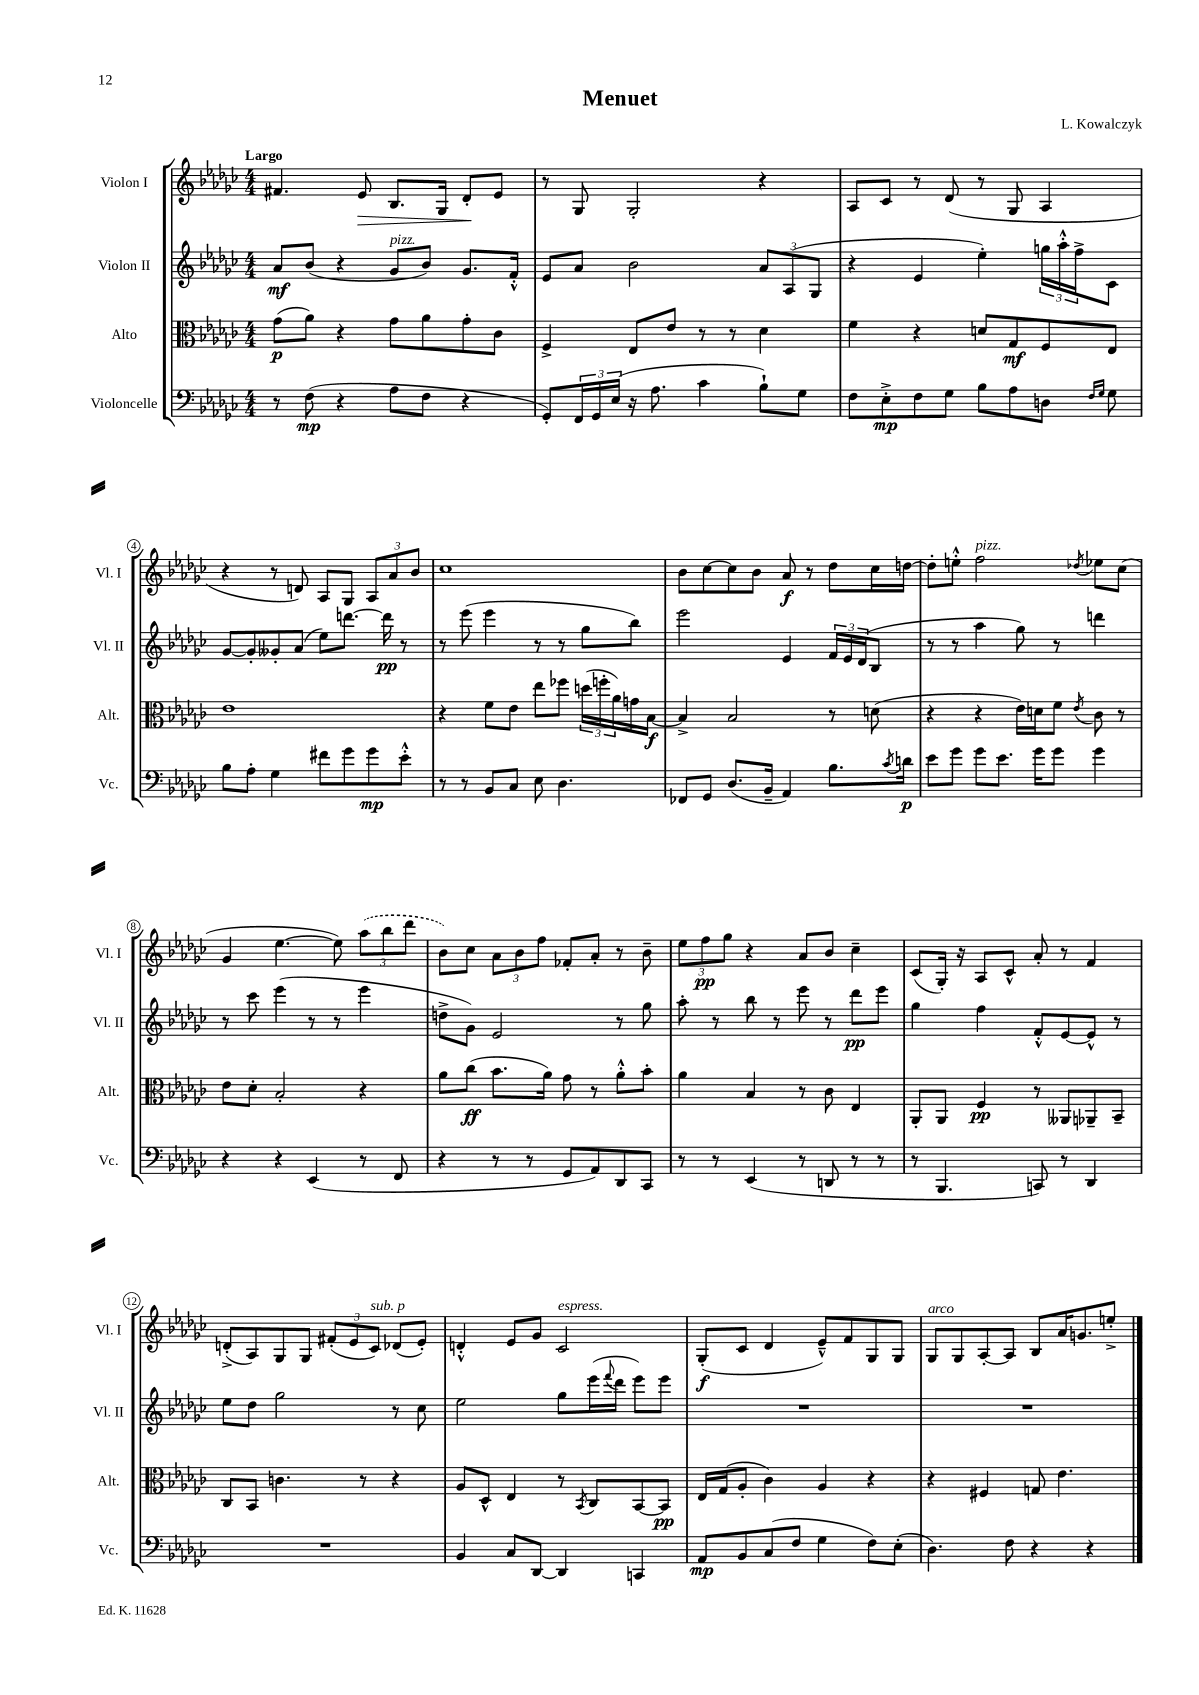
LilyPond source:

\header { title = "Menuet" composer = "L. Kowalczyk" }
<<
\new StaffGroup <<
\new Staff = "s0" \with { instrumentName = "Violon I" shortInstrumentName = "Vl. I" } {
    \clef treble \key ges \major \numericTimeSignature \time 4/4 \tempo "Largo"
    fis'4. ees'8\> bes8. ges16 des'8-.\! ees'8 |
    r8 ges8 ges2-. r4 |
    aes8 ces'8 r8 des'8( r8 ges8 aes4 |
    r4 r8 d'8) aes8 ges8 \tuplet 3/2 { aes8 aes'8 bes'8 } |
    ces''1 |
    bes'8 ces''8~ ces''8 bes'8 aes'8\f r8 des''8 ces''16 d''16~ |
    d''8-. e''8-.-^ f''2^\markup { \italic "pizz." } \acciaccatura { des''8 } ees''8 ces''8( |
    ges'4 ees''4.~ ees''8) \tuplet 3/2 { \once \slurDashed aes''8( bes''8 des'''8 } |
    bes'8) ces''8 \tuplet 3/2 { aes'8 bes'8 f''8 } fes'8-. aes'8-. r8 bes'8-- |
    \tuplet 3/2 { ees''8 f''8\pp ges''8 } r4 aes'8 bes'8 ces''4-- |
    ces'8( ges16-.) r16 aes8 ces'8-^ aes'8-. r8 f'4 |
    d'8-.->( aes8) ges8 ges8 \tuplet 3/2 { fis'8-.( ees'8 ces'8^\markup { \italic "sub. p" }) } des'8( ees'8-.) |
    d'4-.-^ ees'8 ges'8 ces'2^\markup { \italic "espress." } |
    ges8-.\f( ces'8 des'4 ees'8---^) f'8 ges8 ges8 |
    ges8^\markup { \italic "arco" } ges8 aes8~-. aes8 bes8 aes'16 g'8. e''8-.-> \bar "|." |
}
\new Staff = "s1" \with { instrumentName = "Violon II" shortInstrumentName = "Vl. II" } {
    \clef treble \key ges \major \numericTimeSignature \time 4/4
    aes'8\mf bes'8( r4 ges'8^\markup { \italic "pizz." } bes'8) ges'8. f'16-.-^ |
    ees'8 aes'8 bes'2 \tuplet 3/2 { aes'8 aes8( ges8 } |
    r4 ees'4 ees''4-.) \tuplet 3/2 { g''16 aes''16-.-^ f''16-> } ces'8 |
    ges'8~ ges'8-. geses'8-. aes'8( ees''8) d'''8.~ d'''16\pp r8 |
    r8 ees'''8( ees'''4 r8 r8 ges''8 bes''8) |
    ees'''2 ees'4 \tuplet 3/2 { f'16 ees'16 des'16( } bes8 |
    r8 r8 aes''4 ges''8) r8 d'''4 |
    r8 ces'''8 ees'''4( r8 r8 ees'''4 |
    d''8-> ges'8) ees'2 r8 ges''8 |
    aes''8-. r8 bes''8 r8 ees'''8 r8 des'''8\pp ees'''8 |
    ges''4 f''4 f'8-.-^ ees'8~ ees'8-^ r8 |
    ees''8 des''8 ges''2 r8 ces''8 |
    ees''2 ges''8 ees'''16( \appoggiatura { f'''8 } des'''16 ees'''8) ees'''8 |
    R1 |
    R1 \bar "|." |
}
\new Staff = "s2" \with { instrumentName = "Alto" shortInstrumentName = "Alt." } {
    \clef alto \key ges \major \numericTimeSignature \time 4/4
    ges'8\p( aes'8) r4 ges'8 aes'8 ges'8-. ces'8 |
    f4-> ees8 ees'8 r8 r8 des'4 |
    f'4 r4 d'8 ges8\mf f8 ees8 |
    ees'1 |
    r4 f'8 ees'8 ees''8 fes''8 \tuplet 3/2 { d''16( f''16-. aes'16) } g'16 bes16~\f |
    bes4-> bes2 r8 d'8( |
    r4 r4 ees'16) d'16 f'8 \acciaccatura { ees'8 } ces'8 r8 |
    ees'8 des'8-. bes2-. r4 |
    aes'8 ces''8\ff( bes'8. aes'16) ges'8 r8 aes'8-.-^ bes'8-. |
    aes'4 bes4 r8 ces'8 ees4 |
    aes,8-. aes,8 f4\pp r8 aeses,8 aes,8-- bes,8-- |
    ces8 bes,8 c'4. r8 r4 |
    aes8 des8-^ ees4 r8 \acciaccatura { bes,8 } ces8 bes,8~ bes,8\pp |
    ees16 ges16( aes8-. ces'4) aes4 r4 |
    r4 fis4 g8 ees'4. \bar "|." |
}
\new Staff = "s3" \with { instrumentName = "Violoncelle" shortInstrumentName = "Vc." } {
    \clef bass \key ges \major \numericTimeSignature \time 4/4
    r8 f8\mp( r4 aes8 f8 r4 |
    ges,8-.) \tuplet 3/2 { f,16 ges,16 ees16( } r16 aes8. ces'4 bes8-!) ges8 |
    f8 ees8-.->\mp f8 ges8 bes8 aes8 d8 \grace { f16 ges16 } ges8 |
    bes8 aes8-. ges4 fis'8 ges'8 ges'8\mp ees'8-.-^ |
    r8 r8 bes,8 ces8 ees8 des4. |
    fes,8 ges,8 des8.( bes,16-- aes,4) bes8. \acciaccatura { ces'8 } d'16\p |
    ees'8 ges'8 ges'8 ees'8. ges'16 ges'8 ges'4 |
    r4 r4 ees,4( r8 f,8 |
    r4 r8 r8 ges,8 aes,8) des,8 ces,8 |
    r8 r8 ees,4( r8 d,8 r8 r8 |
    r8 bes,,4. c,8) r8 des,4 |
    R1 |
    bes,4 ces8 des,8~ des,4 c,4 |
    aes,8\mp bes,8 ces8( f8 ges4 f8) ees8-.( |
    des4.) f8 r4 r4 \bar "|." |
}
>>
>>
\layout { \context { \Score \override BarNumber.stencil = #(make-stencil-circler 0.1 0.3 ly:text-interface::print) } }
